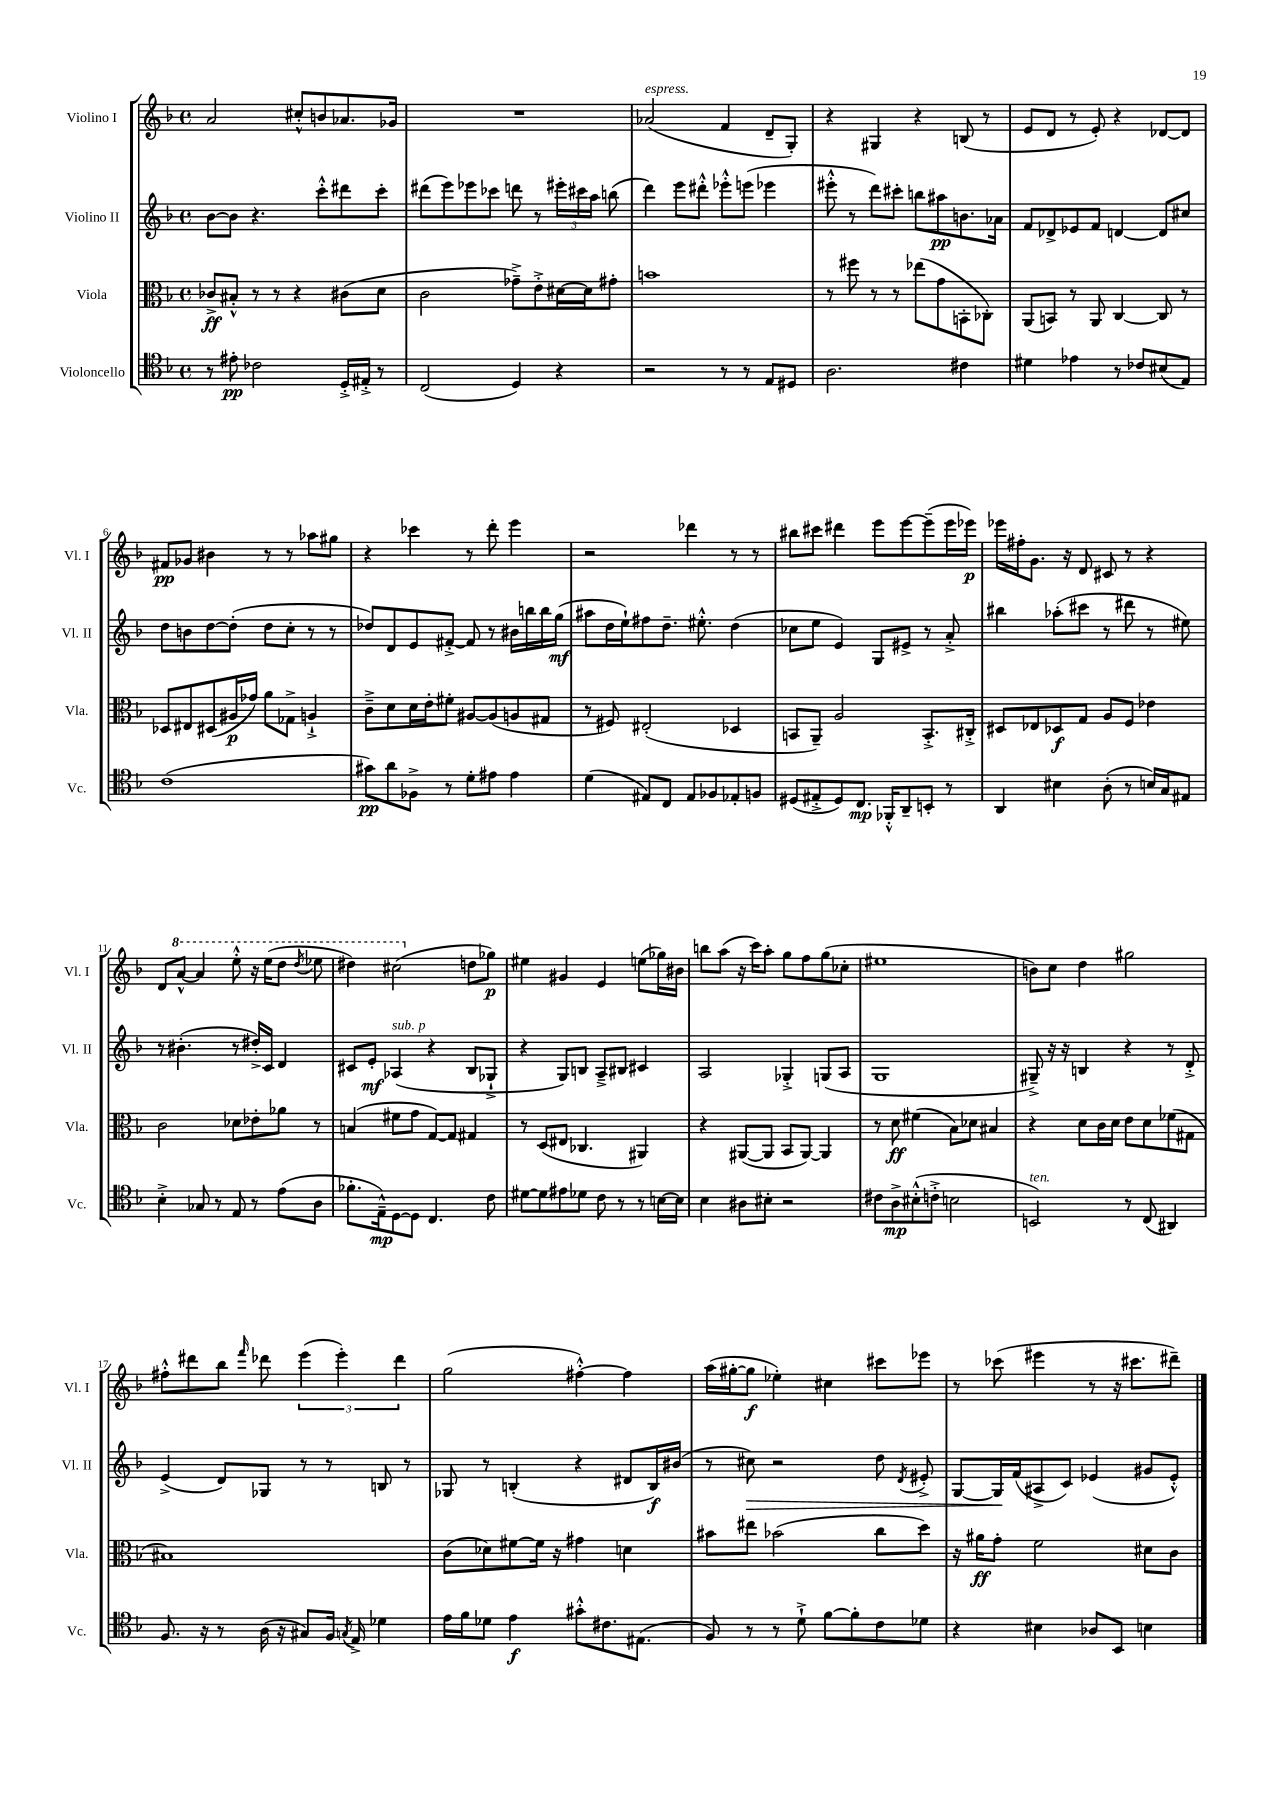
<<
\new StaffGroup <<
\new Staff = "s0" \with { instrumentName = "Violino I" shortInstrumentName = "Vl. I" } {
    \clef treble \key f \major \defaultTimeSignature \time 4/4
    \autoBeamOff a'2 cis''8[-.-^ b'8 aes'8. ges'16] |
    R1 |
    aes'2^\markup { \italic "espress." }( f'4 d'8[-- g8]-.) |
    r4 gis4 r4 b8( r8 |
    e'8[ d'8] r8 e'8-.) r4 des'8[~ des'8] |
    fis'8[\pp ges'8] bis'4 r8 r8 aes''8[ gis''8] |
    r4 ces'''4 r8 d'''8-. e'''4 |
    r2 des'''4 r8 r8 |
    bis''8[ cis'''8] dis'''4 e'''8[ e'''8~ e'''8--( e'''16 ees'''16]\p) |
    ees'''16[ fis''16-. g'8.] r16 d'8 cis'8 r8 r4 |
    d'8[ \ottava #1 a''8]~-^ a''4 e'''8-.-^ r16 e'''16[( d'''8] \acciaccatura { d'''8 } ees'''8 |
    dis'''4) cis'''2( \ottava #0 d''!8[ ges''8]\p) |
    eis''4 gis'4 e'4 e''8[( ges''16) bis'16] |
    b''8[ a''8]( r16 c'''16[) a''8]-. g''8[ f''8 g''8( ces''8]-. |
    eis''1 |
    b'8[) c''8] d''4 gis''2 |
    fis''8[-.-^ dis'''8 bes''8] \grace { f'''16 } des'''8 \tuplet 3/2 { e'''4( e'''4-.) des'''4 } |
    g''2( fis''4~-.-^) fis''4 |
    a''16[( gis''16~-. gis''8]\f ees''4-.) cis''4 cis'''8[ ees'''8] |
    r8 ces'''8( eis'''4 r8 r16 cis'''8.[ dis'''8]--) \bar "|." |
}
\new Staff = "s1" \with { instrumentName = "Violino II" shortInstrumentName = "Vl. II" } {
    \clef treble \key f \major \defaultTimeSignature \time 4/4
    \autoBeamOff bes'8[~ bes'8] r4. c'''8[-.-^ dis'''8 c'''8]-. |
    dis'''8[( e'''8) ees'''8 ces'''8] d'''8 r8 \tuplet 3/2 { eis'''16[-. cis'''16 a''16] } b''8( |
    d'''4) e'''8[ dis'''8]-.-^ ees'''8[-.-^ e'''8]( ees'''4 |
    eis'''8-.-^ r8 d'''8[) cis'''8]-. b''8[ ais''8\pp b'8. aes'16] |
    f'8[ des'8-> ees'8 f'8] d'4~ d'8[ cis''8] |
    d''8[ b'8 d''8~ d''8]-.( d''8[ c''8]-. r8 r8 |
    des''8[) d'8 e'8 fis'8]~-.-> fis'8 r8 bis'16[ b''16 b''16 g''16]\mf( |
    ais''8[ d''16 e''16-!) fis''8 d''8.]-- eis''8.-.-^ d''4( |
    ces''8[ e''8] e'4) g8[ eis'8]-> r8 a'8-.-> |
    bis''4 aes''8[-.( cis'''8] r8 dis'''8 r8 eis''8) |
    r8 bis'4.-.( r8 dis''16[-.->) c'16] d'4 |
    cis'8[ e'8]-.\mf aes4^\markup { \italic "sub. p" }( r4 bes8[ ges8]-!-> |
    r4 g8[) b8] a8[---> bis8] cis'4 |
    a2 ges4-.-> g8[( a8] |
    g1 |
    gis8--->) r16 r16 b4 r4 r8 d'8-.-> |
    e'4->( d'8[) ges8] r8 r8 b8 r8 |
    ges8 r8 b4-.( r4 dis'8[ b16\f) bis'16]( |
    r8 cis''8\>) r2 d''8 \acciaccatura { d'8 } eis'8-.-> |
    g8[~ g16\! f'16( ais8-> c'8]) ees'4( gis'8[ ees'8]-.-^) \bar "|." |
}
\new Staff = "s2" \with { instrumentName = "Viola" shortInstrumentName = "Vla." } {
    \clef alto \key f \major \defaultTimeSignature \time 4/4
    \autoBeamOff ces'8[->\ff bis8]-.-^ r8 r8 r4 cis'8[( d'8] |
    c'2 ges'8[--->) e'8-.-> dis'16~ dis'16 gis'8]-. |
    b'1 |
    r8 fis''8 r8 r8 ees''8[( g'8 b,8-. ces8]-.) |
    a,8[( b,8]) r8 a,8 c4~ c8 r8 |
    des8[ eis8 dis8( ais16\p ges'16]) a'8[ ges8]-> a4-!-> |
    c'8[---> d'8 d'16 e'16-. fis'8]-. ais8[~ ais8( a8 gis8] |
    r8 fis8) eis2-.( des4 |
    b,8[ a,8]--) a2 b,8.[-.-> cis16]-.-> |
    dis8[ ees8 des8\f g8] a8[ f8] ees'4 |
    c'2 des'8[ ees'8-. aes'8] r8 |
    b4( fis'8[ g'8] g8[~) g8] gis4 |
    r8 d8[( eis8] ces4. ais,4) |
    r4 ais,8[~( ais,8] bes,8[ ais,8]~) ais,4 |
    r8 d'8\ff fis'4( bes8[) des'8] bis4 |
    r4 d'8[ c'16 d'16] e'8[ d'8 fes'8( gis8] |
    bis1) |
    c'8[( des'8) fis'8~ fis'16] r16 gis'4 d'4 |
    bis'8[ eis''8] bes'2( c''8[ d''8]) |
    r16 ais'16[\ff g'8]-. f'2 dis'8[ c'8] \bar "|." |
}
\new Staff = "s3" \with { instrumentName = "Violoncello" shortInstrumentName = "Vc." } {
    \clef tenor \key f \major \defaultTimeSignature \time 4/4
    \autoBeamOff r8 eis'8-.\pp ces'2 d16[-.-> eis16]-.-> r8 |
    c2( d4) r4 |
    r2 r8 r8 e8[ dis8] |
    a2. cis'4 |
    dis'4 ees'4 r8 ces'8[ bis8( e8]) |
    c'1( |
    gis'8[\pp) a'8 fes8]-> r8 d'8[-. eis'8] eis'4 |
    d'4( eis8[) c8] eis8[ fes8 ees8-. f8] |
    dis8[( eis8-.-> dis8) c8.]\mp fes,16[-.-^ a,8-- b,8]-. r8 |
    a,4 bis4 a8-.( r8 b16[) g16 eis8] |
    bes4-.-> ges8 r8 e8 r8 e'8[( a8] |
    fes'8.[-. e16---^\mp) d8~ d8] c4. c'8 |
    dis'8[~ dis'8 eis'8 des'8] c'8 r8 r8 b16[~ b16] |
    bes4 ais8[ bis8]-. r2 |
    cis'8[ a8->\mp bis8-.-^( c'8]-.-> b2 |
    b,2^\markup { \italic "ten." }) r8 c8( ais,4) |
    f8. r16 r8 a16( r16 gis8[) f16] \acciaccatura { g8 } e16-> des'4 |
    e'16[ f'16 des'8] e'4\f gis'8[-.-^ cis'8. eis8.]( |
    f8) r8 r8 d'8-!-> f'8[~ f'8-. c'8 des'8] |
    r4 bis4 aes8[ bes,8] b4 \bar "|." |
}
>>
>>
